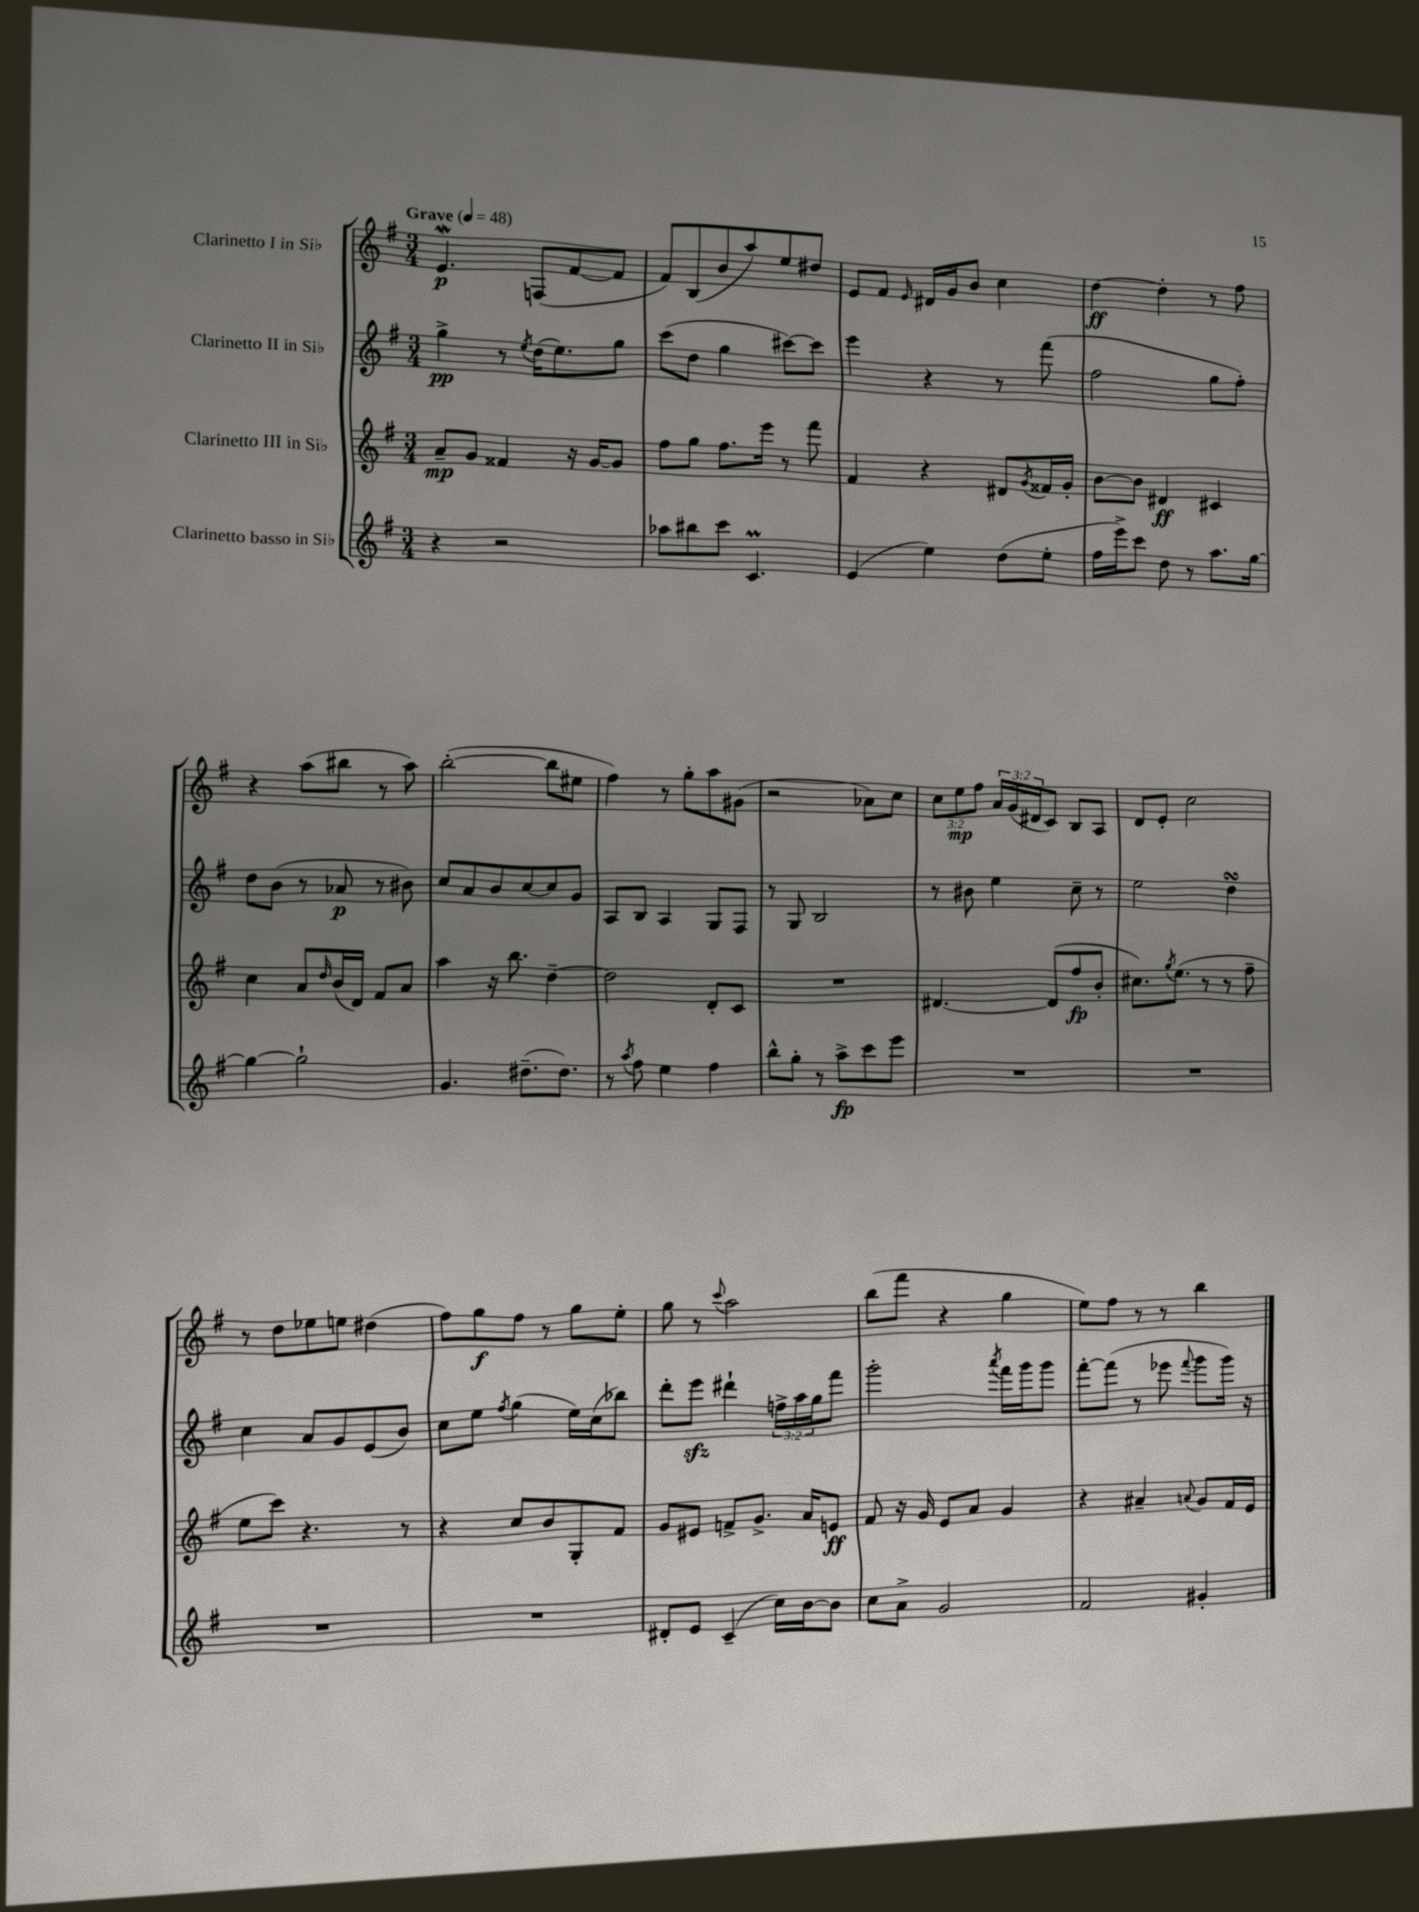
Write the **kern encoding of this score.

**kern	**kern	**kern	**kern
*staff4	*staff3	*staff2	*staff1
*clefG2	*clefG2	*clefG2	*clefG2
*k[f#]	*k[f#]	*k[f#]	*k[f#]
*M3/4	*M3/4	*M3/4	*M3/4
*MM48	*MM48	*MM48	*MM48
4r	8a~/L	4gg^\	4.e/
.	8g/J	.	.
2r	4f##/	8r	.
.	.	8qee/	.
.	.	(16dd\LK	(8F/L
.	.	8.ee\)	.
.	16r	.	[8f#/
.	[16g/LK	.	.
.	8g/]J	8gg\J	8f#/]J
=	=	=	=
8aa-\L	8ff#\L	(8ccc\L	8f#/L)
8bb#\	8gg\J	8dd\J	(8B/
8ccc\J	8.ff#\L	4gg\	8b/
4.c/	.	.	8aa/)
.	16eee\Jk	.	.
.	8r	[8ccc#\L)	8ee/
.	8fff#\	8ccc#\]J	8dd#/J
=	=	=	=
(4e/	4f#/	4eee\	8e/L
.	.	.	8f#/J
.	.	.	16qqe/
4ee\)	4r	4r	16d#/LL
.	.	.	16g/J
.	.	.	8b/J
(8dd\L	8d#/L	8r	4cc\
.	8qg/	.	.
8ee'\J	16f##/L	(8fff#\	.
.	16g'/JJ	.	.
=	=	=	=
16ff#\LL	[8b\L	2ff#\	[4dd\
16eee^\J)	.	.	.
8ccc\J	8b\]J	.	.
8dd\	4d#/	.	4dd'\]
8r	.	.	.
8.aa\L	4c#/	8gg\L	8r
.	.	8ff#'\J)	8ff#\
[16gg\Jk	.	.	.
=	=	=	=
4gg\_	4cc\	8dd\L	4r
.	.	(8b\J	.
2gg`\]	8a/L	8r	(8aa\L
.	16qqdd/	.	.
.	(16b/L	8a-/	8bb#\J
.	16d/JJ)	.	.
.	8f#/L	8r	8r
.	8a/J	8b#\)	8aa\)
=	=	=	=
4.g/	4aa\	8cc/L	([2bb'\
.	.	8a/	.
.	16r	8b/	.
.	8.bb\	.	.
(8.dd#~\L	.	[8cc/	.
.	[4dd~\	8cc/]	8bb\]L
8.dd#\J)	.	.	.
.	.	8g/J	8ee#\J
=	=	=	=
8r	2dd\]	8A/L	4ff#\)
8qaa/	.	.	.
8ff#\	.	8B/J	.
4ee\	.	4A/	8r
.	.	.	8gg'\L
4ff#\	8d'/L	8G/L	8aa\
.	8c/J	8F#/J	(8g#\J
=	=	=	=
8bb^^\L	2.r	8r	2r
8gg'\J	.	8G/	.
8r	.	2B/	.
8aa^\L	.	.	.
8ccc\	.	.	8a-\L)
8eee\J	.	.	8cc\J
=	=	=	=
2.r	[4.d#/	8r	12cc\L
.	.	.	12ee\
.	.	8b#\	.
.	.	.	12ff#\J
.	.	4ee\	24a/LL
.	.	.	(24g/
.	.	.	24d#/J
.	(8d#/]L	.	8c/J)
.	8ff#/	8cc~\	8B/L
.	8b'/J	8r	8A/J
=	=	=	=
2.r	8.cc#\L)	2ee\	8d/L
.	.	.	8e'/J
.	8qgg/	.	.
.	(8.ee\J	.	.
.	.	.	2cc\
.	8r	.	.
.	8r	4dd\	.
.	8ff#~\	.	.
=	=	=	=
2.r	8ee\L	4cc\	8r
.	8ccc\J)	.	8dd\L
.	4.r	8a/L	8ee-\
.	.	8g/	8ee\J
.	.	(8e/	(4dd#\
.	8r	8b/J)	.
=	=	=	=
2.r	4r	8cc\L	8ff#\L)
.	.	8ee\J	8gg\
.	.	8qff#/	.
.	8cc/L	(4gg\	8ff#\J
.	8b/	.	8r
.	8G'/	16ee\LL)	8gg\L
.	.	(16cc\J	.
.	8f#/J	8bb-\J)	8ee'\J
=	=	=	=
8d#'/L	8g/L	8ddd'\L	8gg\
8e/J	8e#/J	8eee\J	8r
.	.	.	8qqccc/
(4c~/	8f^/L	4ddd#`\	2aa\
.	8.g^/J	.	.
16cc\LL)	.	24ff^\LL	.
.	.	24aa\	.
[16b\J	16a/LK	.	.
.	.	24gg\J	.
8b\]J	8e/J	8fff#\J	.
=	=	=	=
8cc\L	8f#/	2ggg'\	(8bb\L
8a^\J	16r	.	8fff#\J
.	16g/	.	.
2g/	8e/L	.	4r
.	8a/J	.	.
.	.	8qaaa/	.
.	4g/	16fff#\LL	4gg\
.	.	16ggg\J	.
.	.	8ggg\J	.
=	=	=	=
2f#/	4r	[8fff#'\L	8ee\L)
.	.	(8fff#\]J	8ff#\J
.	4a#~/	8r	8r
.	.	8eee-\	8r
.	8qqa/	8qqfff#/	.
4g#'/	8g/L	8ggg\L	4bb\
.	16f#/L	16ggg\Jk)	.
.	16e/JJ	16r	.
==	==	==	==
*-	*-	*-	*-
